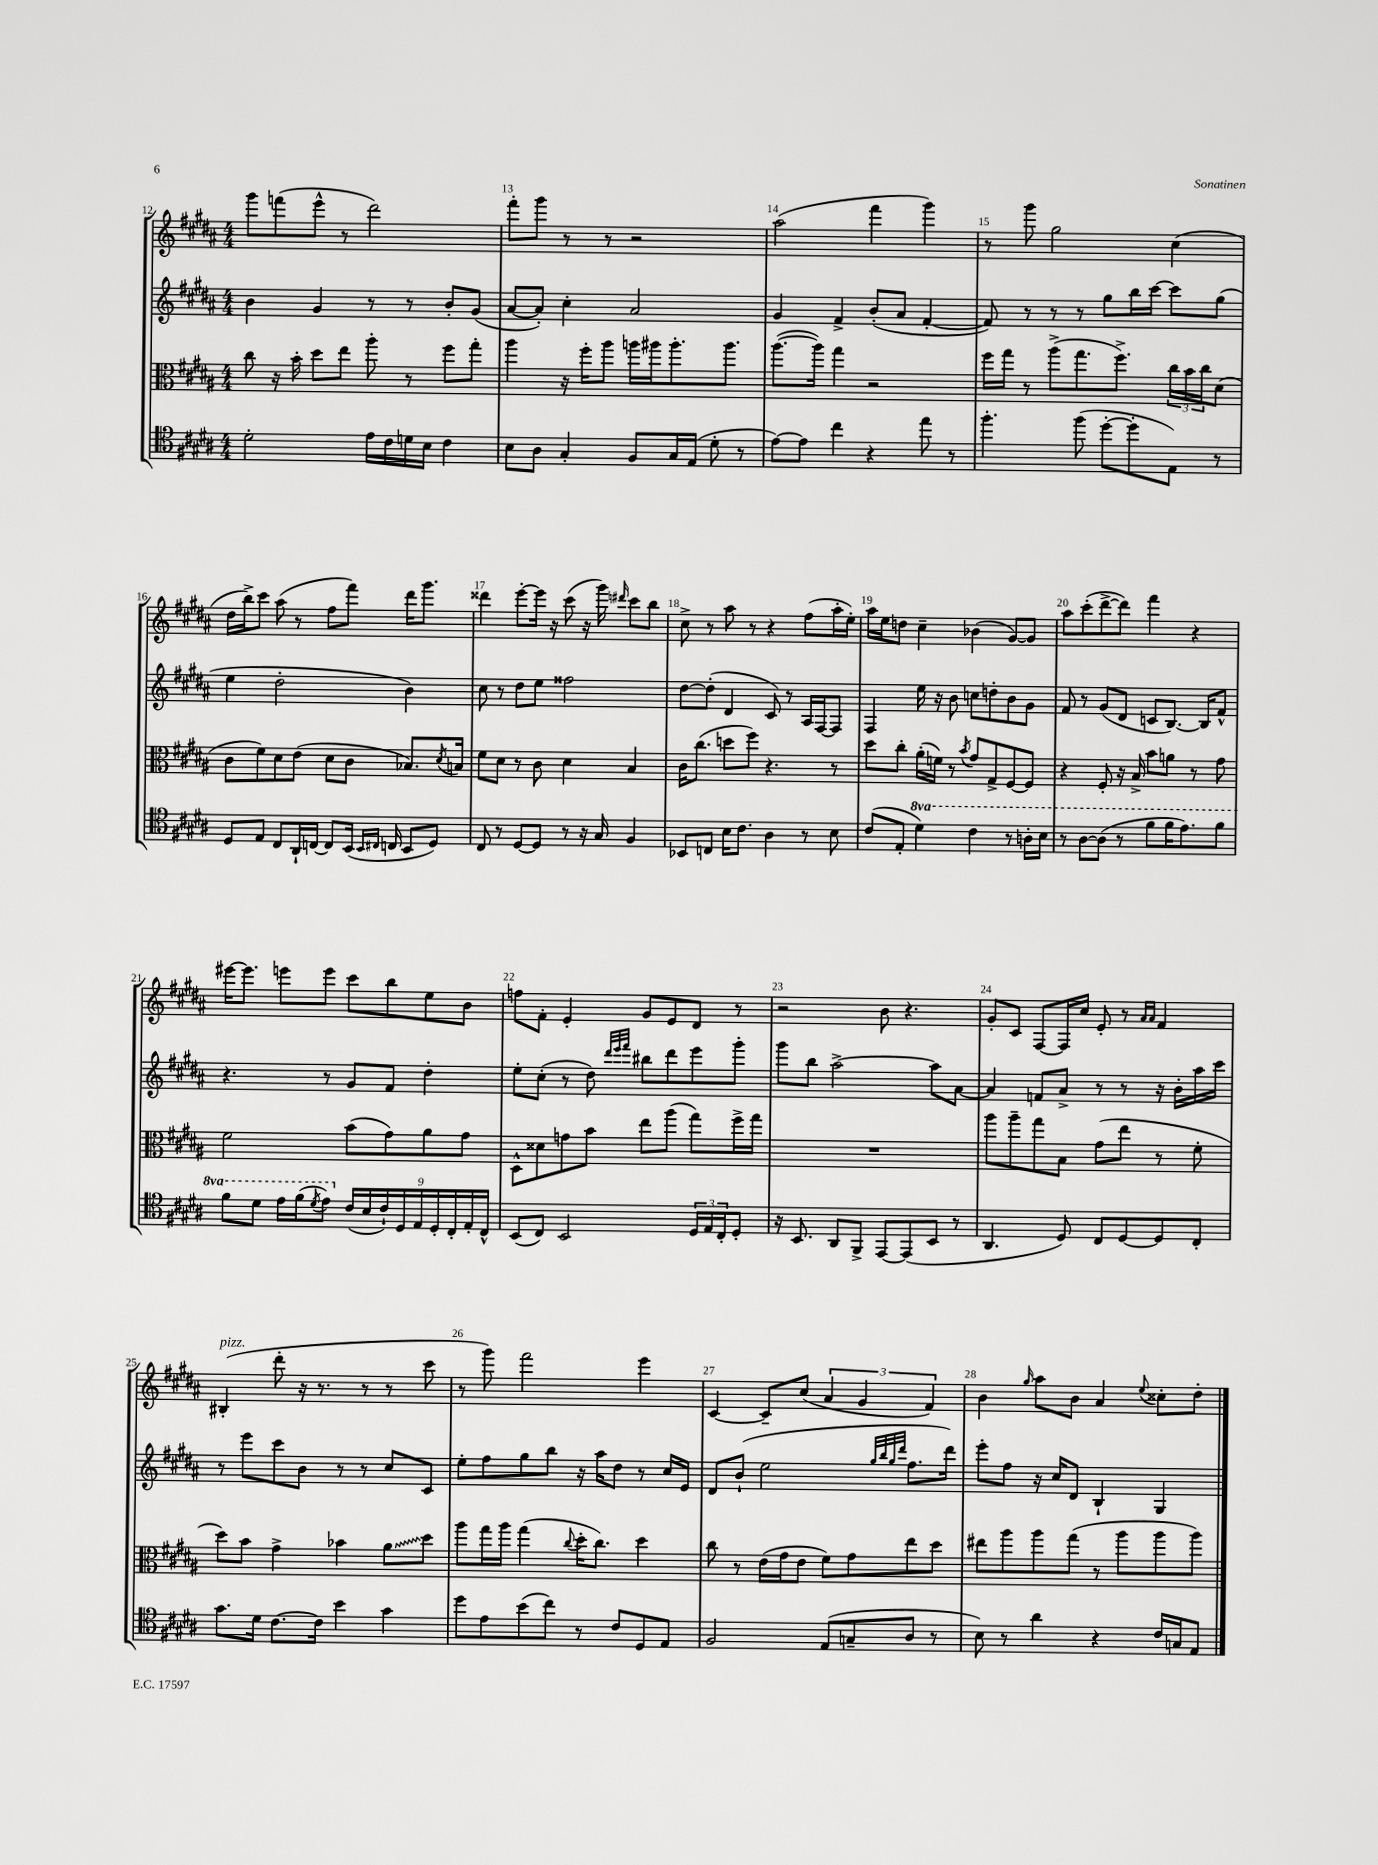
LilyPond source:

<<
\new StaffGroup <<
\new Staff = "s0" {
    \clef treble \key b \major \numericTimeSignature \time 4/4
    gis'''8 f'''8( e'''8-^ r8 dis'''2) |
    fis'''8-. gis'''8 r8 r8 r2 |
    ais''2( fis'''4 gis'''4) |
    r8 gis'''8 gis''2 cis''4( |
    dis''16 b''16->) cis'''8 ais''8( r8 fis''8 fis'''8) dis'''16 gis'''8. |
    disis'''4 e'''8~-. e'''16 r16 cis'''8( r16 gis'''16) \grace { dis'''16 } cis'''8 b''8 |
    cis''8-> r8 ais''8 r8 r4 fis''8( ais''16-. e''16-.) |
    ais''16 e''16 d''8 cis''4-- bes'4( gis'8~) gis'8 |
    ais''8 cis'''8-.( dis'''8~-> dis'''8) fis'''4 r4 |
    eis'''16~ eis'''8. e'''8 e'''8 cis'''8 b''8 e''8 b'8 |
    f''8 fis'8-. e'4-. gis'8 e'8 dis'8 r8 |
    r2 b'8 r4. |
    gis'8-. cis'8 fis8~ fis16 cis''16 e'8-. r8 \grace { ais'16 ais'16 } fis'4 |
    bis4-.^\markup { \italic "pizz." }( dis'''8-. r16 r8. r8 r8 cis'''8 |
    r8 gis'''8) fis'''2 e'''4 |
    cis'4~ cis'8-- cis''8( \tuplet 3/2 { ais'4 gis'4 fis'4) } |
    b'4 \grace { gis''16 } ais''8 b'8 ais'4 \appoggiatura { e''8 } cisis''8-. dis''8-. \bar "|." |
}
\new Staff = "s1" {
    \clef treble \key b \major \numericTimeSignature \time 4/4
    b'4 gis'4 r8 r8 b'8-. gis'8( |
    ais'8~ ais'8-.) cis''4-. ais'2 |
    gis'4 fis'4-> b'8-.( ais'8 fis'4~-. |
    fis'8) r8 r8 r8 gis''8 b''16 cis'''16~ cis'''8 gis''8( |
    e''4 dis''2-. b'4) |
    cis''8 r8 dis''8 e''8 fisis''2 |
    dis''8~ dis''8-.( dis'4 cis'8) r8 ais16 fis16~ fis8 |
    fis4 e''16 r16 b'8 c''8 d''8-. b'8 gis'8 |
    fis'8 r8 gis'8( dis'8 c'8 b8.~) b16 fis'8-^ |
    r4. r8 gis'8 fis'8 dis''4-. |
    e''8-. cis''8-.( r8 dis''8) \grace { dis'''32 e'''32 fis'''32 } bis''8 dis'''8 e'''8 gis'''8-. |
    gis'''8 b''8 ais''2~-> ais''8 ais'8~ |
    ais'4 f'8 ais'8-> r8 r8 r16 b'16-. ais''16 cis'''16 |
    r8 e'''8 cis'''8 b'8 r8 r8 cis''8 cis'8 |
    e''8-. fis''8 gis''8 b''8 r16 ais''16 dis''8 r8 cis''16 e'16 |
    dis'8 b'8-!( e''2 \grace { gis''32 b''32 gis''32 dis'''32 } fis''8. dis'''16) |
    e'''8-. fis''8 r16 cis''16 dis'8 b4-! gis4 \bar "|." |
}
\new Staff = "s2" {
    \clef alto \key b \major \numericTimeSignature \time 4/4
    cis''8 r16 b'16-. dis''8 e''8 ais''8-. r8 fis''8 gis''8-. |
    ais''4 r16 fis''16-. ais''8 a''16 ais''16 ais''8.-. ais''8. |
    ais''8.~( ais''16) gis''4 r2 |
    fis''16 gis''16 r8 ais''8->( gis''8. fis''8.->) \tuplet 3/2 { cis''16 b'16 cis''16 } dis'8( |
    cis'8 fis'8) dis'8 e'8( dis'8 cis'8 bes8.) \acciaccatura { dis'8 } b16 |
    fis'8 dis'8 r8 cis'8 dis'4 b4 |
    cis'16 cis''8.( d''8 fis''8) r4. r8 |
    dis''8 cis''8-. ais'16-.( f'16) r8 \acciaccatura { b'8 } gis'8 gis8-> fis8~ fis8 |
    r4 fis8-. r16 b16-> b'8 a'8 r8 gis'8 |
    fis'2 b'8( gis'8) ais'8 gis'8 |
    dis8-^ disis'8 g'8 b'8 e''8 ais''8( gis''8) fis''16-> gis''16 |
    R1 |
    ais''8 ais''8-- gis''8 b8 gis'8( e''8 r8 fis'8-. |
    dis''8) b'8 gis'4-> bes'4 \once \override Glissando.style = #'zigzag ais'8\glissando dis''8 |
    ais''8 gis''16 ais''16 gis''4( \appoggiatura { cis''8 } dis''16-. cis''8.) dis''4 |
    cis''8 r8 e'16( gis'16 e'8 fis'8) gis'8 e''8 dis''8 |
    eis''8 ais''8 ais''8 gis''8( r8 ais''8 ais''8 ais''8) \bar "|." |
}
\new Staff = "s3" {
    \clef tenor \key b \major \numericTimeSignature \time 4/4 \set Staff.ottavationMarkups = #ottavation-simple-ordinals
    dis'2-. e'16 cis'16 d'16 b16 cis'4 |
    b8 ais8 gis4-. fis8 gis16 e16( dis'8-. r8 |
    e'8~) e'8 cis''4 r4 e''8 r8 |
    fis''4.-. fis''8( dis''8~-. dis''8-. e8) r8 |
    dis8 e8 cis8 ais,16-! c16~ c8 b,16( \grace { b,16 cis16 } c16 b,8 dis8) |
    cis8 r8 dis8~ dis8 r8 r16 gis16 fis4 |
    bes,8 c8 b16 cis'8. ais4 r8 b8 |
    cis'8( e8-. \ottava #1 dis''4) cis''4 r8 a'16-. b'16 |
    r8 ais'8~ ais'8( r8 fis''8 fis''16 e''8.) fis''8 |
    fis''8 dis''8 e''16 fis''16( \acciaccatura { dis''8 } e''8) \ottava #0 \tuplet 9/8 { cis'16( b16 cis'16-!) dis16 e16 dis16-. cis16-. e16-. cis16-^ } |
    b,8( cis8) b,2 \tuplet 3/2 { dis16 e16 cis16-. } dis8-. |
    r16 b,8. ais,8 fis,8-> e,8~ e,8( b,8 r8 |
    ais,4. dis8) cis8 dis8~ dis8 cis8-. |
    gis'8. dis'16 cis'8.~ cis'16 b'4 gis'4 |
    dis''8 e'8 b'8( cis''8) r8 cis'8 dis8 e8 |
    fis2 e8( g8-- ais8 r8 |
    b8) r8 ais'4 r4 cis'16 g16 e8 \bar "|." |
}
>>
>>
\layout { \context { \Score currentBarNumber = #12 \override BarNumber.break-visibility = ##(#f #t #t) barNumberVisibility = #all-bar-numbers-visible } }
